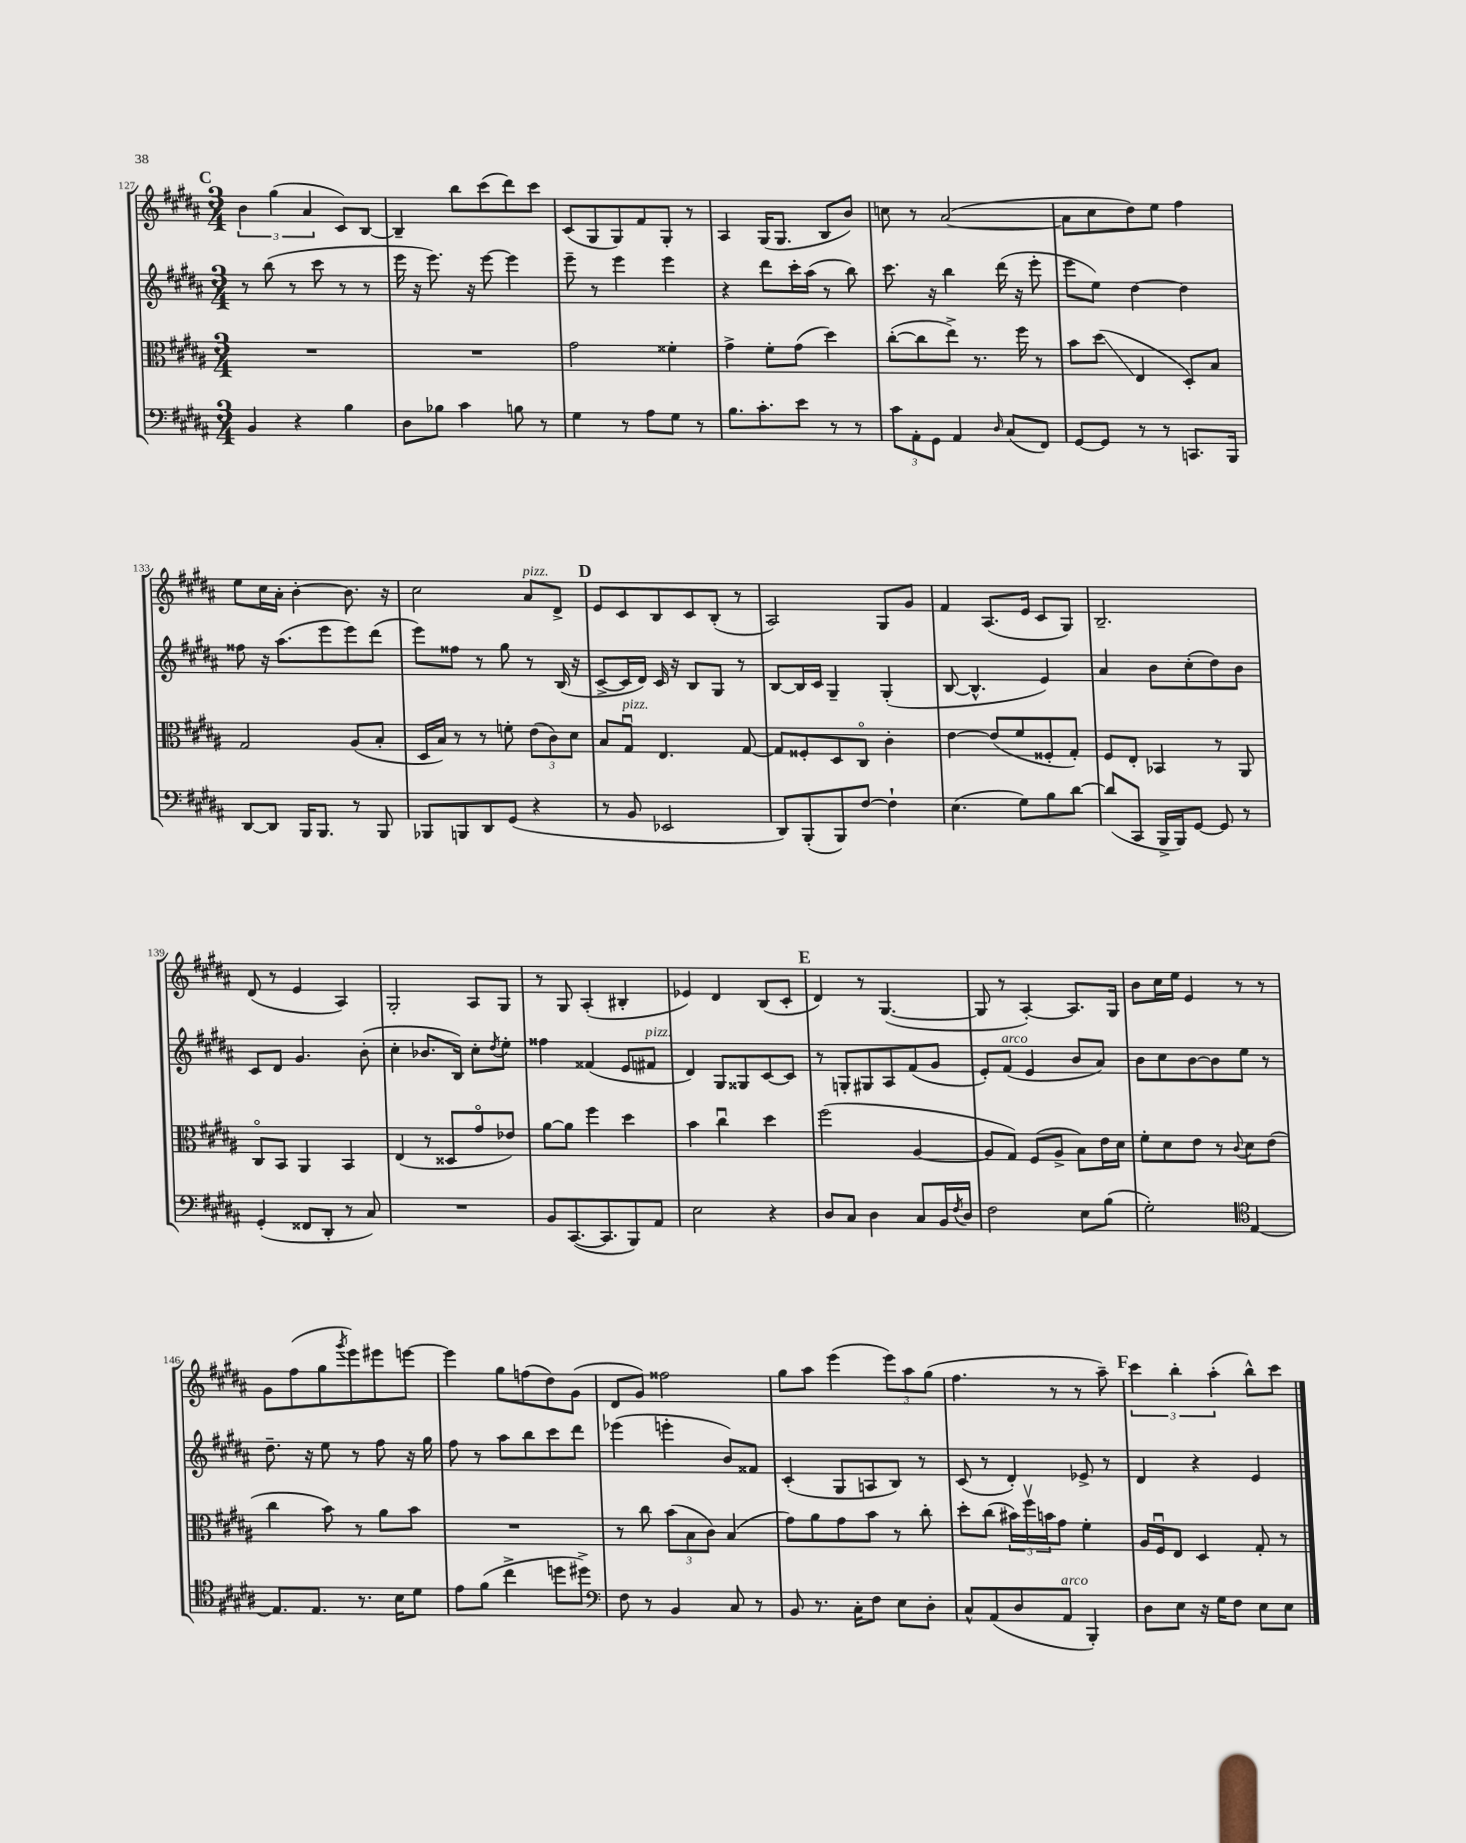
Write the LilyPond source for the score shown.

<<
\new StaffGroup <<
\new Staff = "s0" {
    \clef treble \key b \major \numericTimeSignature \time 3/4
    \mark \markup { \bold "C" } \tuplet 3/2 { b'4 gis''4( ais'4 } cis'8) b8~ |
    b4-- b''8 cis'''8( dis'''8) cis'''8 |
    cis'8( gis8 gis8) fis'8 gis8-. r8 |
    ais4 gis16( gis8. b8 b'8) |
    c''8 r8 ais'2~( |
    ais'8 cis''8 dis''8) e''8 fis''4 |
    e''8 cis''16 ais'16-. b'4~-. b'8. r16 |
    cis''2 ais'8^\markup { \italic "pizz." } dis'8-> |
    \mark \markup { \bold "D" } e'8 cis'8 b8 cis'8 b8-.( r8 |
    ais2) gis8 gis'8 |
    fis'4 ais8.( e'16 cis'8 gis8) |
    b2.-- |
    dis'8( r8 e'4 ais4) |
    gis2-. ais8 gis8 |
    r8 gis8 ais4-.( bis4-. |
    ees'4) dis'4 b8( cis'8-. |
    \mark \markup { \bold "E" } dis'4) r8 gis4.~( |
    gis8 r8 ais4~-.) ais8. gis16 |
    b'8 cis''16 e''16 e'4 r8 r8 |
    gis'8 fis''8( gis''8 \acciaccatura { gis'''8 } e'''8) eis'''8 e'''8~ |
    e'''4 gis''8 f''8( dis''8) gis'8( |
    dis'8 gis'8) fisis''2 |
    gis''8 ais''8 e'''4( \tuplet 3/2 { e'''8) ais''8 gis''8( } |
    fis''4. r8 r8 ais''8--) |
    \mark \markup { \bold "F" } \tuplet 3/2 { cis'''4 b''4-. ais''4-.( } b''8-^) cis'''8 \bar "|." |
}
\new Staff = "s1" {
    \clef treble \key b \major \numericTimeSignature \time 3/4
    \mark \markup { \bold "C" } r8 b''8( r8 cis'''8 r8 r8 |
    e'''16 r16 e'''8.) r16 e'''8~ e'''4 |
    e'''8-- r8 e'''4 e'''4 |
    r4 dis'''8 cis'''16-. ais''16( r8 b''8) |
    cis'''8. r16 b''4 dis'''16( r16 e'''8-. |
    e'''8 e''8) dis''4~ dis''4 |
    fisis''8 r16 ais''8.( e'''8 e'''8) dis'''8( |
    e'''8) fisis''8 r8 gis''8 r8 b16( r16 |
    \mark \markup { \bold "D" } cis'8~-> cis'16 dis'16) cis'16 r16 b8 gis8 r8 |
    b8~ b16 cis'16 gis4-- gis4-.( |
    b8~ b4.-^ e'4) |
    ais'4 b'8 cis''8-.( dis''8) b'8 |
    cis'8 dis'8 gis'4. b'8-.( |
    cis''4-. bes'8. b16) cis''8-. \acciaccatura { dis''8 } e''8-. |
    fisis''4 fisis'4( e'8 fis'8^\markup { \italic "pizz." } |
    dis'4) gis8 gisis8 cis'8~ cis'8 |
    \mark \markup { \bold "E" } r8 g8-. gis8 ais8 fis'8( gis'8 |
    e'8-.) fis'8^\markup { \italic "arco" }( e'4 b'8 ais'8) |
    b'8 cis''8 b'8~ b'8 e''8 r8 |
    dis''8.-- r16 e''8 r8 fis''8 r16 gis''16 |
    fis''8 r8 ais''8 b''8 cis'''8 dis'''8 |
    ees'''4( e'''4-. b'8) fisis'8 |
    cis'4-.( gis8 a8 b8) r8 |
    cis'8( r8 dis'4-.) ees'8-> r8 |
    \mark \markup { \bold "F" } dis'4 r4 e'4 \bar "|." |
}
\new Staff = "s2" {
    \clef alto \key b \major \numericTimeSignature \time 3/4
    \mark \markup { \bold "C" } R2. |
    R2. |
    gis'2 fisis'4-. |
    gis'4-> fis'8-. gis'8( dis''4) |
    cis''8~-.( cis''8 e''8->) r8. fis''16 r8 |
    b'8 dis''8\glissando( e4 dis8-.) b8 |
    gis2 ais8( b8-. |
    dis16 b16) r8 r8 f'8-. \tuplet 3/2 { e'8( cis'8) dis'8 } |
    \mark \markup { \bold "D" } b8 gis8\downbow^\markup { \italic "pizz." } e4. gis8~ |
    gis8 fisis8-. dis8 cis8\flageolet cis'4-. |
    e'4~ e'8( fis'8 fisis8-. gis8-.) |
    fis8 e8-. bes,4 r8 ais,8 |
    cis8\flageolet b,8 ais,4 b,4 |
    e4( r8 disis8 gis'8\flageolet ees'8) |
    ais'8~ ais'8 fis''4 dis''4 |
    b'4 cis''4\downbow dis''4 |
    \mark \markup { \bold "E" } fis''2( ais4~ |
    ais8 gis8) fis8( ais8-> b8) e'16 dis'16 |
    fis'8-. dis'8 e'8 r8 \appoggiatura { cis'8 } dis'8 e'8( |
    cis''4 b'8) r8 ais'8 b'8 |
    R2. |
    r8 cis''8 \tuplet 3/2 { b'8( b8 cis'8) } b4( |
    gis'8) ais'8 gis'8 b'8 r8 cis''8-. |
    dis''8-. cis''8( \tuplet 3/2 { bis'16) fis''16\upbow b'16 } gis'8 fis'4-. |
    \mark \markup { \bold "F" } ais16 fis16\downbow e8 dis4 gis8-. r8 \bar "|." |
}
\new Staff = "s3" {
    \clef bass \key b \major \numericTimeSignature \time 3/4
    \mark \markup { \bold "C" } b,4 r4 b4 |
    dis8 bes8 cis'4 b8 r8 |
    gis4 r8 ais8 gis8 r8 |
    b8. cis'8.-. e'8 r8 r8 |
    \tuplet 3/2 { cis'8 ais,8-. gis,8 } ais,4 \grace { dis16 } cis8( fis,8) |
    gis,8~ gis,8 r8 r8 c,8. b,,16 |
    dis,8~ dis,8 b,,16 b,,8. r8 b,,8 |
    bes,,8 b,,8 dis,8 gis,8( r4 |
    \mark \markup { \bold "D" } r8 b,8 ees,2 |
    dis,8) b,,8-.( b,,8) fis8~ fis4-! |
    e4.( gis8) b8 dis'8~ |
    dis'8( cis,8 b,,16-> b,,16) gis,8~ gis,8 r8 |
    gis,4-.( fisis,8 dis,8-. r8 cis8) |
    R2. |
    b,8 cis,8.~( cis,8. b,,8) ais,8 |
    e2 r4 |
    \mark \markup { \bold "E" } dis8 cis8 dis4 cis8 b,16 \acciaccatura { fis8 } dis16 |
    fis2 e8 b8( |
    gis2-.) \clef tenor e4~ |
    e8. e8. r8. b16 dis'8 |
    e'8 fis'8( cis''4-> d''8 dis''8->) |
    \clef bass fis8 r8 b,4 cis8 r8 |
    b,8 r8. cis16-. fis8 e8 dis8-. |
    cis8-^ ais,8( dis8 ais,8^\markup { \italic "arco" } b,,4-.) |
    \mark \markup { \bold "F" } dis8 e8 r16 gis16 fis8 e8 e8 \bar "|." |
}
>>
>>
\layout { \context { \Score currentBarNumber = #127 } }
